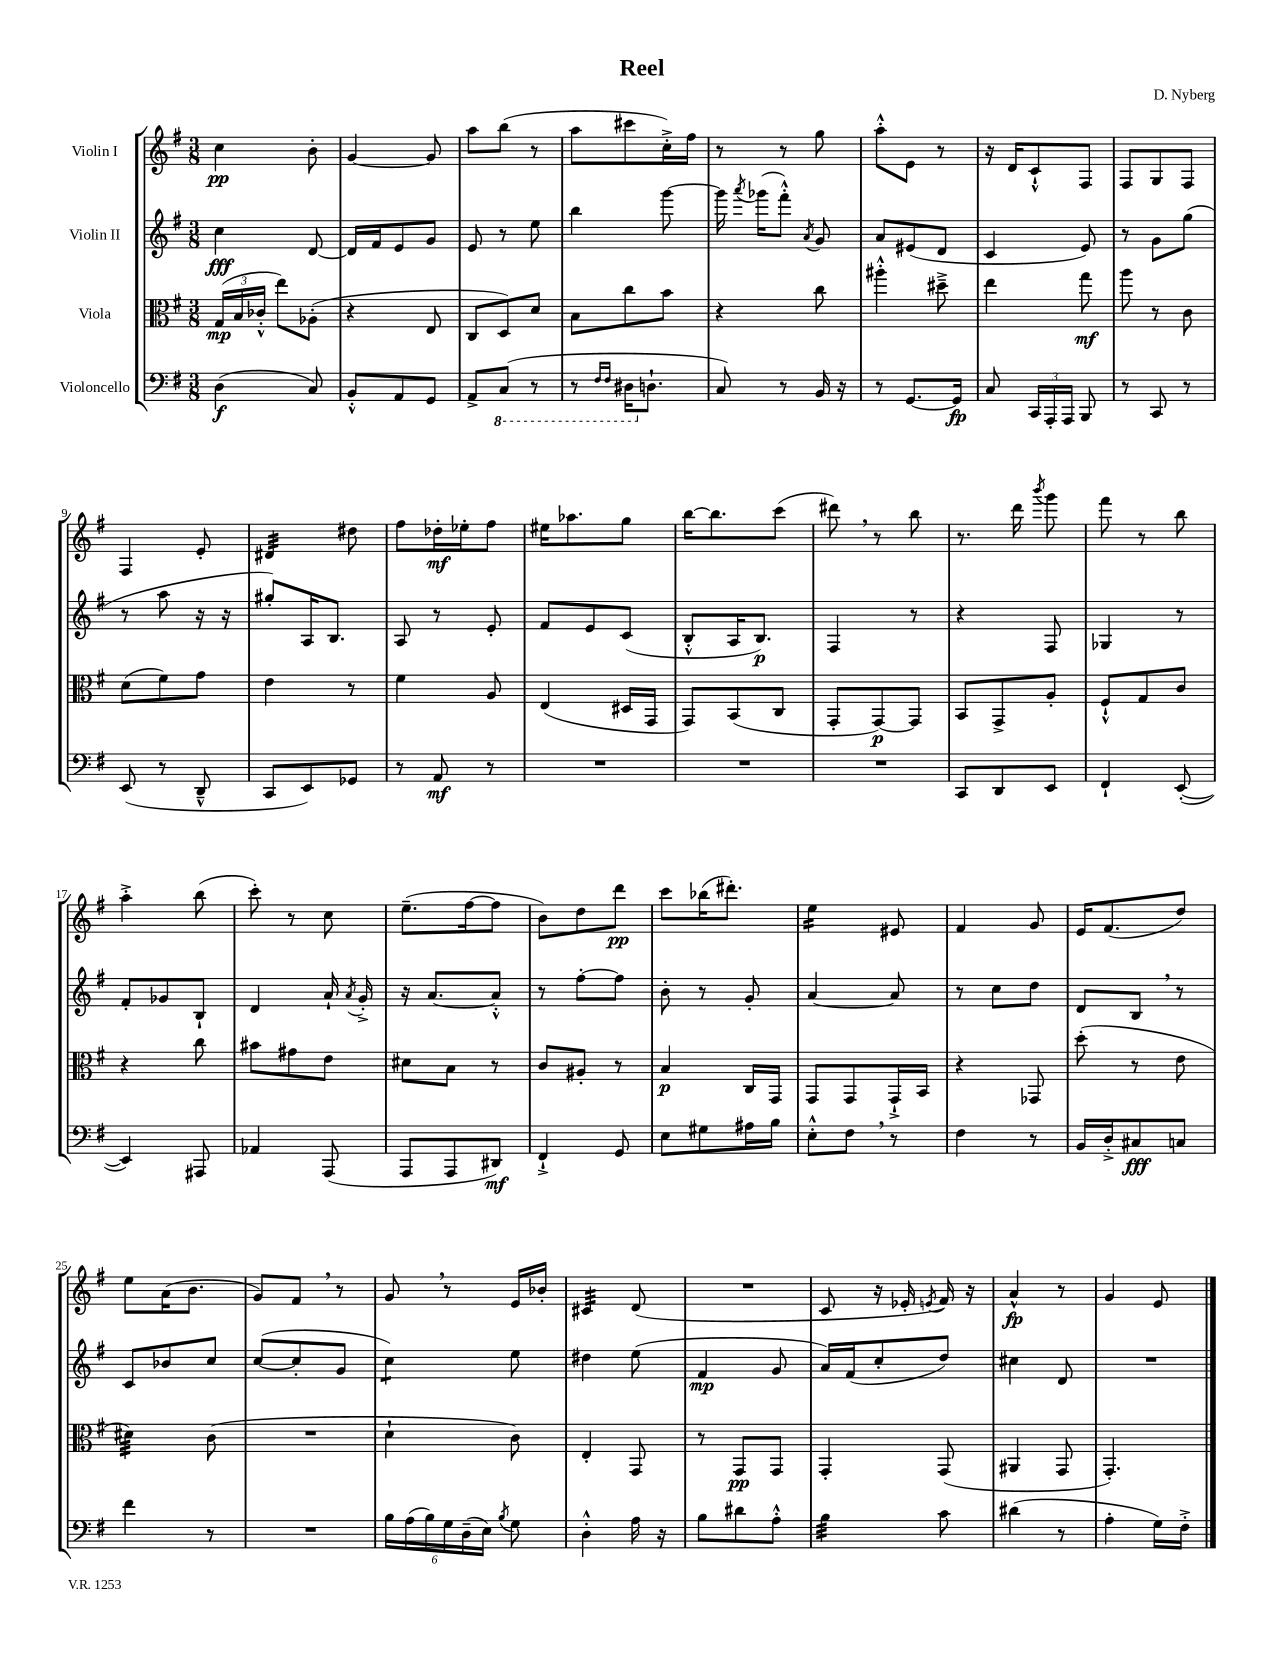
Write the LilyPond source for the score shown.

\header { title = "Reel" composer = "D. Nyberg" }
<<
\new StaffGroup <<
\new Staff = "s0" \with { instrumentName = "Violin I" } {
    \clef treble \key g \major \numericTimeSignature \time 3/8
    \autoBeamOff c''4\pp b'8-. |
    g'4~ g'8 |
    a''8[ b''8]( r8 |
    a''8[ cis'''8 c''16-.->) fis''16] |
    r8 r8 g''8 |
    a''8[-.-^ e'8] r8 |
    r16 d'16[ c'8-!-^ fis8] |
    fis8[ g8 fis8] |
    fis4 e'8-. |
    dis'4:32 dis''8 |
    fis''8[ des''16-.\mf ees''16-. fis''8] |
    eis''16[ aes''8. g''8] |
    b''16[~ b''8. c'''8]( |
    dis'''8) \breathe r8 b''8 |
    r8. d'''16 \acciaccatura { b'''8 } g'''8 |
    fis'''8 r8 b''8 |
    a''4-.-> b''8( |
    c'''8-.) r8 c''8 |
    e''8.[--( fis''16~ fis''8] |
    b'8[) d''8 d'''8]\pp |
    c'''8[ bes''16( dis'''8.]-.) |
    e''4:16 eis'8 |
    fis'4 g'8 |
    e'16[ fis'8.( d''8]) |
    e''8[ a'16( b'8.] |
    g'8[) fis'8] \breathe r8 |
    g'8 \breathe r8 e'16[ bes'16]-. |
    cis'4:32 d'8( |
    R4. |
    c'8 r16 ees'16-. \acciaccatura { e'8 } fis'16) r16 |
    a'4-^\fp r8 |
    g'4 e'8 \bar "|." |
}
\new Staff = "s1" \with { instrumentName = "Violin II" } {
    \clef treble \key g \major \numericTimeSignature \time 3/8
    \autoBeamOff c''4\fff d'8~ |
    d'16[ fis'16 e'8 g'8] |
    e'8 r8 e''8 |
    b''4 g'''8~ |
    g'''16 \acciaccatura { a'''8 } ges'''16[( fis'''8]-.-^) \acciaccatura { a'8 } g'8 |
    a'8[ eis'8( d'8] |
    c'4 e'8) |
    r8 g'8[ g''8]( |
    r8 a''8 r16 r16 |
    gis''8[-.) a16 b8.] |
    a8 r8 e'8-. |
    fis'8[ e'8 c'8]( |
    b8[-.-^ a16 b8.]\p) |
    fis4 r8 |
    r4 fis8 |
    ges4 r8 |
    fis'8[-. ges'8 b8]-! |
    d'4 a'16-! \acciaccatura { a'8 } g'16-.-> |
    r16 a'8.[~ a'8]-.-^ |
    r8 fis''8[~-. fis''8] |
    b'8-. r8 g'8-. |
    a'4~ a'8 |
    r8 c''8[ d''8] |
    d'8[ b8] \breathe r8 |
    c'8[ bes'8 c''8] |
    c''8[~( c''8-. g'8] |
    c''4:8) e''8 |
    dis''4 e''8( |
    fis'4\mp g'8 |
    a'16[) fis'16( c''8-. d''8]) |
    cis''4 d'8 |
    R4. \bar "|." |
}
\new Staff = "s2" \with { instrumentName = "Viola" } {
    \clef alto \key g \major \numericTimeSignature \time 3/8
    \autoBeamOff \tuplet 3/2 { g16[\mp( b16 ces'16]-.-^ } e''8[) aes8]-.( |
    r4 e8 |
    c8[ d8) d'8] |
    b8[ c''8 b'8] |
    r4 c''8 |
    ais''4-.-^ dis''8---> |
    e''4 g''8\mf |
    a''8 r8 c'8 |
    d'8[( fis'8) g'8] |
    e'4 r8 |
    fis'4 a8 |
    e4( dis16[ g,16] |
    g,8[) b,8( c8] |
    g,8[-. g,8~\p) g,8] |
    b,8[ g,8-> a8]-. |
    fis8[-!-^ g8 c'8] |
    r4 c''8 |
    bis'8[ gis'8 e'8] |
    dis'8[ b8] r8 |
    c'8[ ais8]-. r8 |
    b4\p c16[ g,16] |
    g,8[ g,8 g,16-!-> b,16] |
    r4 ges,8 |
    d''8-.( r8 e'8 |
    dis'4:32) c'8( |
    R4. |
    d'4-! c'8) |
    e4-. g,8 |
    r8 g,8[\pp g,8] |
    g,4-. g,8( |
    ais,4 g,8 |
    g,4.-.) \bar "|." |
}
\new Staff = "s3" \with { instrumentName = "Violoncello" } {
    \clef bass \key g \major \numericTimeSignature \time 3/8
    \autoBeamOff d4\f( c8) |
    b,8[-.-^ a,8 g,8] |
    a,8[-> \ottava #-1 c,8]( r8 |
    r8 \grace { fis,16[ fis,16] } dis,16[ \ottava #0 d!8.]-! |
    c8) r8 b,16 r16 |
    r8 g,8.[~ g,16]\fp |
    c8 \tuplet 3/2 { c,16[ a,,16-. a,,16] } b,,8 |
    r8 c,8 r8 |
    e,8( r8 d,8---^ |
    c,8[ e,8) ges,8] |
    r8 a,8\mf r8 |
    R4. |
    R4. |
    R4. |
    c,8[ d,8 e,8] |
    fis,4-! e,8~-.( |
    e,4) ais,,8 |
    aes,4 a,,8( |
    a,,8[ a,,8 dis,8]\mf) |
    fis,4-!-> g,8 |
    e8[ gis8 ais16 b16] |
    e8[-.-^ fis8] \breathe r8 |
    fis4 r8 |
    b,16[ d16-.-> cis8\fff c8] |
    fis'4 r8 |
    R4. |
    \tuplet 6/4 { b16[ a16( b16) g16 d16--( e16]) } \acciaccatura { b8 } g8 |
    d4-.-^ a16 r16 |
    b8[ dis'8 a8]-.-^ |
    b4:32 c'8 |
    dis'4( r8 |
    a4-. g16[) fis16]-.-> \bar "|." |
}
>>
>>
